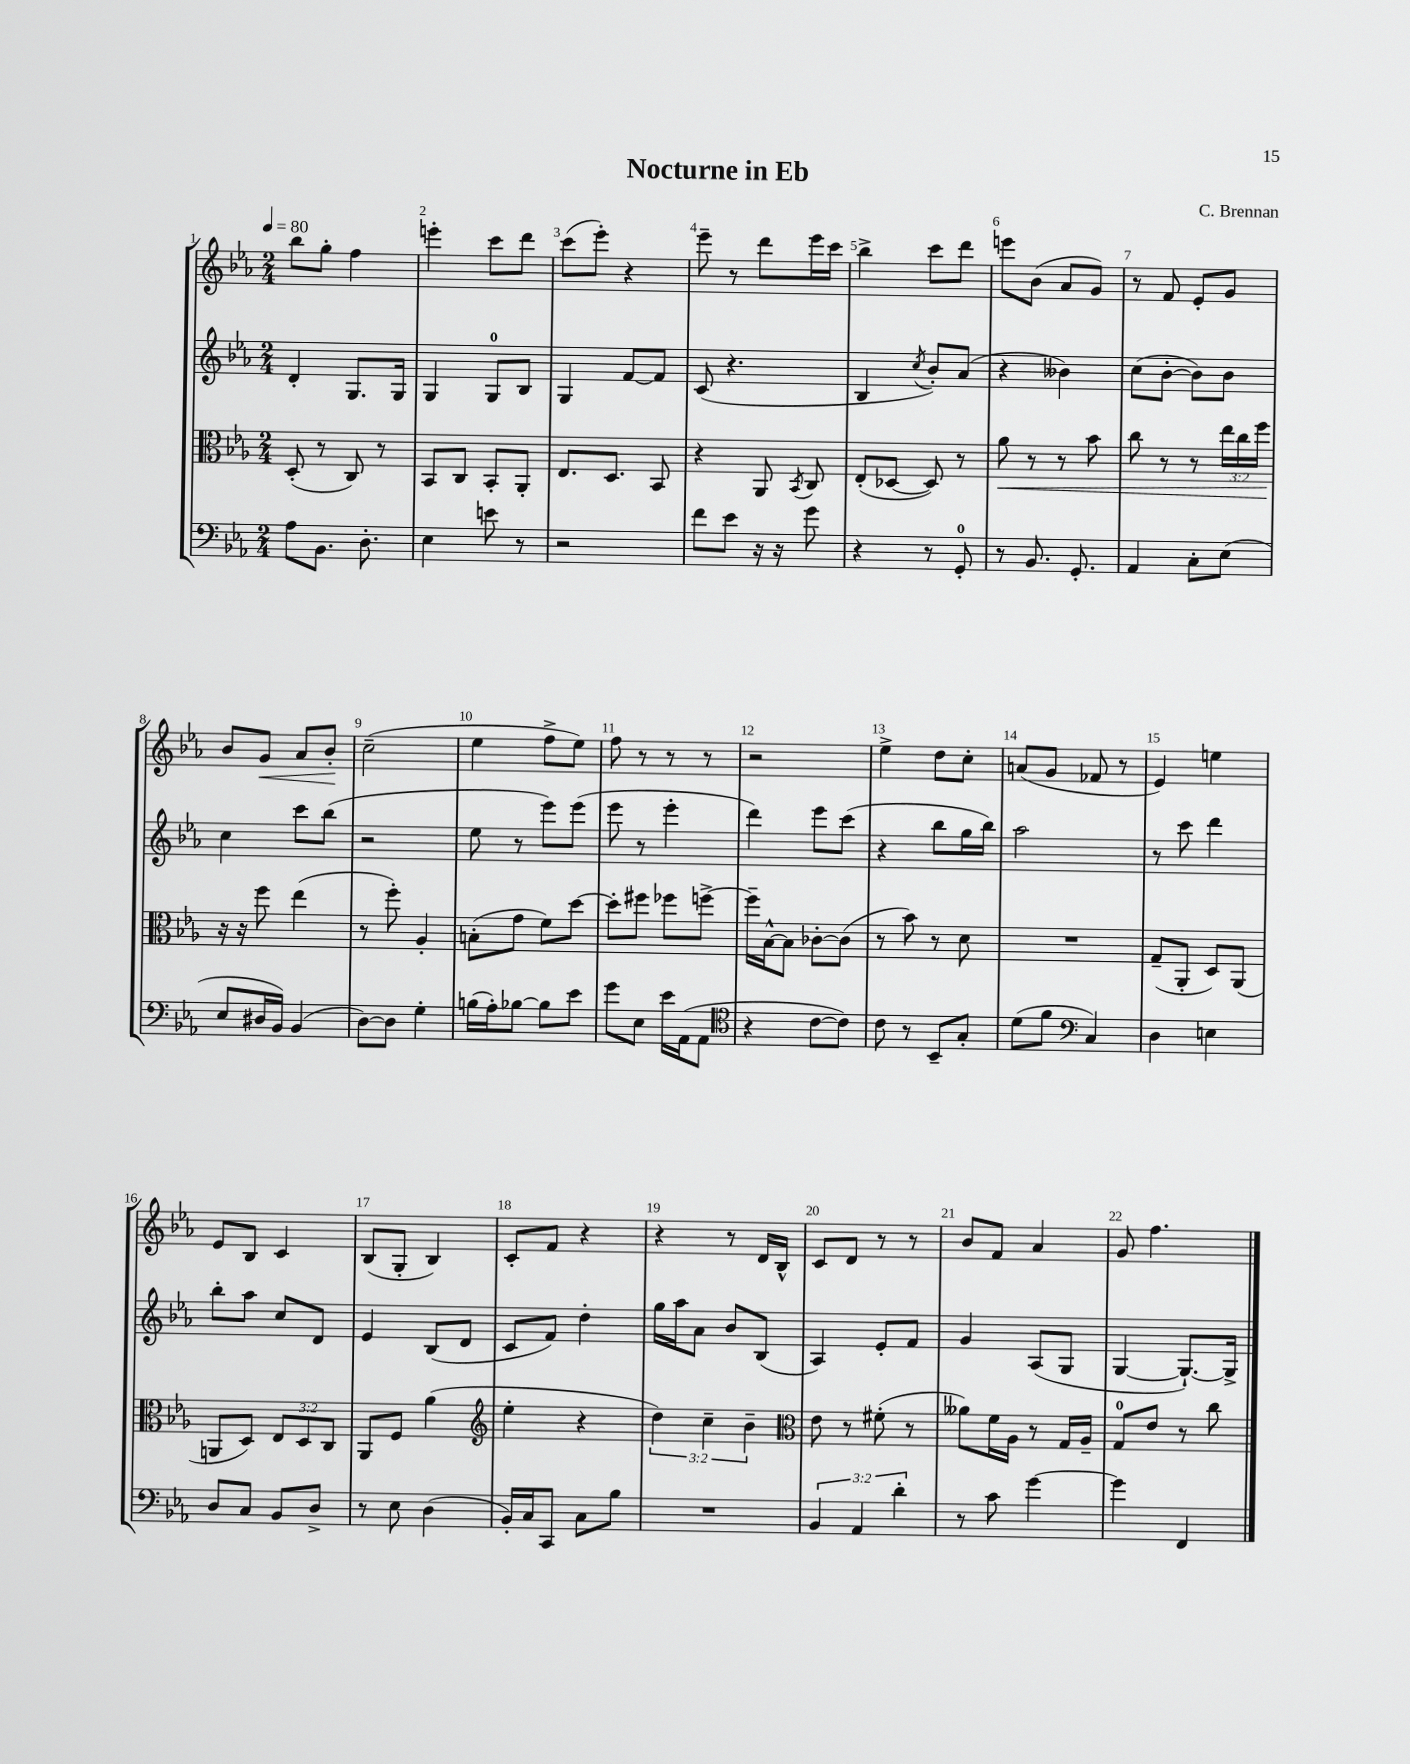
\header { title = "Nocturne in Eb" composer = "C. Brennan" }
<<
\new StaffGroup <<
\new Staff = "s0" {
    \clef treble \key ees \major \numericTimeSignature \time 2/4 \tempo 4 = 80
    \autoBeamOff bes''8[ g''8]-. f''4 |
    e'''4-. c'''8[ d'''8] |
    c'''8[( ees'''8]-.) r4 |
    ees'''8-- r8 d'''8[ ees'''16 c'''16] |
    bes''4-> c'''8[ d'''8] |
    e'''8[ bes'8]( aes'8[ g'8]) |
    r8 f'8 ees'8[-. g'8] |
    bes'8[ g'8]\< aes'8[ bes'8]-.\! |
    c''2--( |
    ees''4 f''8[-> ees''8]) |
    f''8 r8 r8 r8 |
    r2 |
    ees''4-> d''8[ c''8]-. |
    a'8[( g'8] fes'8 r8 |
    ees'4) e''4 |
    ees'8[ bes8] c'4 |
    bes8[( g8]-. bes4) |
    c'8[-. f'8] r4 |
    r4 r8 d'16[ bes16]-^ |
    c'8[ d'8] r8 r8 |
    bes'8[ f'8] aes'4 |
    g'8 f''4. \bar "|." |
}
\new Staff = "s1" {
    \clef treble \key ees \major \numericTimeSignature \time 2/4
    \autoBeamOff d'4-. g8.[ g16] |
    g4 g8[-0 bes8] |
    g4 f'8[~ f'8] |
    c'8( r4. |
    bes4 \acciaccatura { c''8 } bes'8[-.) aes'8]( |
    r4 beses'4) |
    c''8[( bes'8]~-. bes'8[) bes'8] |
    c''4 c'''8[ bes''8]( |
    r2 |
    ees''8 r8 ees'''8[) ees'''8]( |
    ees'''8 r8 ees'''4-. |
    d'''4) ees'''8[ c'''8]( |
    r4 bes''8[ g''16 bes''16]) |
    aes''2 |
    r8 c'''8 d'''4 |
    bes''8[-. aes''8] c''8[ d'8] |
    ees'4 bes8[( d'8] |
    c'8[ f'8]) d''4-. |
    g''16[ aes''16 aes'8] bes'8[ bes8]( |
    aes4) ees'8[-. f'8] |
    g'4 aes8[( g8] |
    g4~ g8.[~-!) g16]-> \bar "|." |
}
\new Staff = "s2" {
    \clef alto \key ees \major \numericTimeSignature \time 2/4 \override Staff.TupletNumber.text = #tuplet-number::calc-fraction-text
    \autoBeamOff d8-.( r8 c8) r8 |
    bes,8[ c8] bes,8[-. aes,8]-. |
    ees8.[ d8.] bes,8 |
    r4 aes,8 \acciaccatura { bes,8 } c8 |
    ees8[-.( des8]~ des8) r8 |
    aes'8\< r8 r8 bes'8 |
    c''8 r8 r8 \tuplet 3/2 { ees''16[ c''16 f''16]\! } |
    r16 r16 f''8 ees''4( |
    r8 f''8-.) aes4-. |
    b8[-.( g'8] f'8[) d''8]~ |
    d''8[-. fis''8] fes''8[ f''8]~-> |
    f''16[-- bes16~-^ bes8] ces'8[~-. ces'8]( |
    r8 bes'8) r8 d'8 |
    R2 |
    g8[--( aes,8]-. d8[) aes,8]( |
    a,8[ d8]) \tuplet 3/2 { ees8[ d8 c8] } |
    aes,8[ f8] aes'4( |
    \clef treble ees''4-. r4 |
    \tuplet 3/2 { d''4) c''4-- bes'4-- } |
    \clef alto ees'8 r8 fis'8-.( r8 |
    aeses'8[) f'16 aes16] r8 g16[ aes16]-- |
    g8[-0 ees'8] r8 c''8 \bar "|." |
}
\new Staff = "s3" {
    \clef bass \key ees \major \numericTimeSignature \time 2/4 \override Staff.TupletNumber.text = #tuplet-number::calc-fraction-text
    \autoBeamOff aes8[ bes,8.] d8.-. |
    ees4 e'8 r8 |
    r2 |
    f'8[ ees'8] r16 r16 g'8 |
    r4 r8 g,8-0-. |
    r8 bes,8. g,8.-. |
    aes,4 c8[-. ees8]( |
    ees8[ dis16 bes,16]) bes,4( |
    d8[~) d8] g4-. |
    b16[( aes16-.) bes8]~ bes8[ ees'8] |
    g'8[ ees8] ees'16[ aes,16( aes,8] |
    \clef tenor r4 c'8[~ c'8]) |
    c'8 r8 bes,8[-- g8]-. |
    d'8[( f'8] \clef bass c4) |
    d4 e4 |
    d8[ c8] bes,8[ d8]-> |
    r8 ees8 d4( |
    bes,16[-.) c16 c,8] c8[ bes8] |
    R2 |
    \tuplet 3/2 { bes,4 aes,4 d'4-. } |
    r8 c'8 g'4~ |
    g'4 f,4 \bar "|." |
}
>>
>>
\layout { \context { \Score \override BarNumber.break-visibility = ##(#f #t #t) barNumberVisibility = #all-bar-numbers-visible } }
